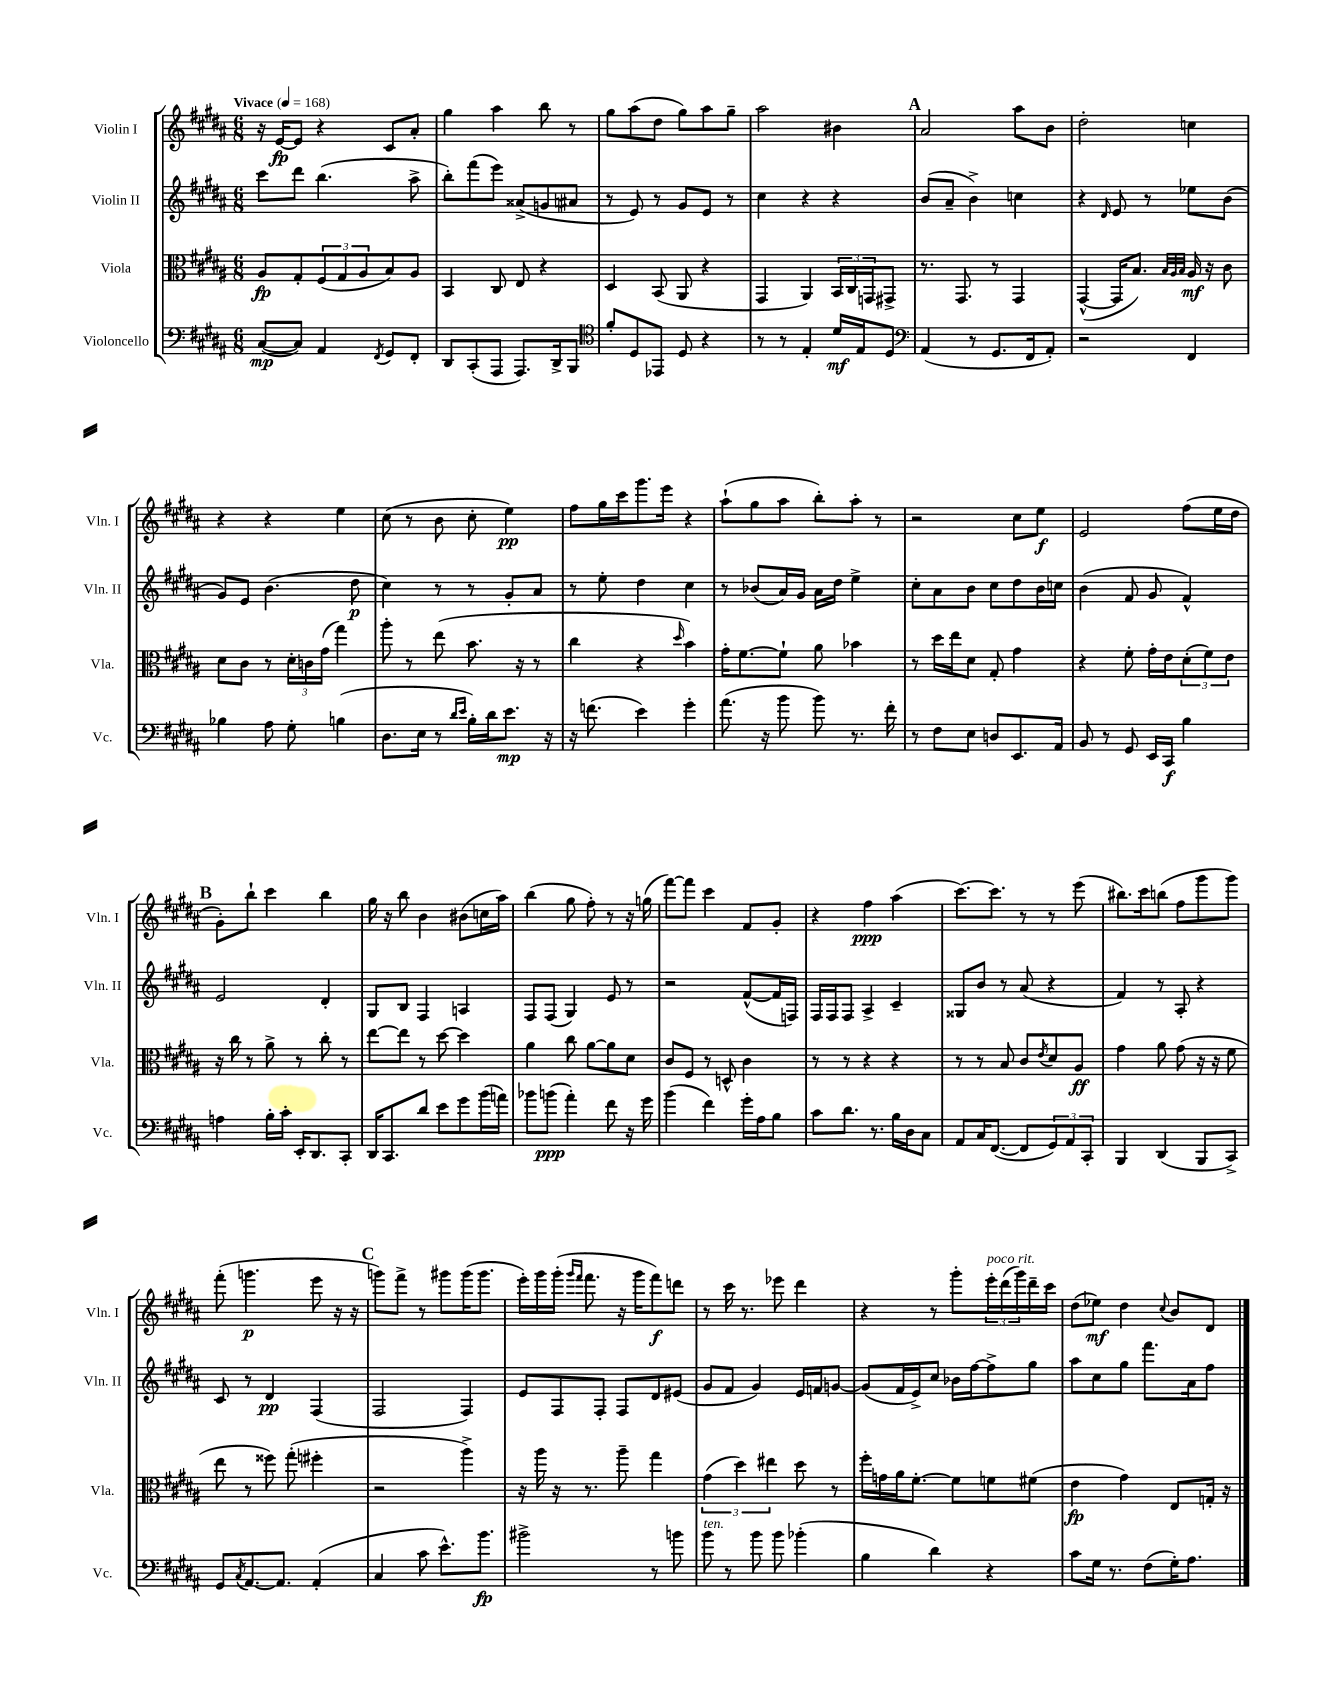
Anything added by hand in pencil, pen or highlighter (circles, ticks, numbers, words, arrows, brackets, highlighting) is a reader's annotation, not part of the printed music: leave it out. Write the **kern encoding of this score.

**kern	**dynam	**kern	**dynam	**kern	**dynam	**kern	**dynam
*part4	*part4	*part3	*part3	*part2	*part2	*part1	*part1
*staff4	*staff4	*staff3	*staff3	*staff2	*staff2	*staff1	*staff1
*I"Violoncello	*	*I"Viola	*	*I"Violin II	*	*I"Violin I	*
*I'Vc.	*	*I'Vla.	*	*I'Vln. II	*	*I'Vln. I	*
*clefF4	*	*clefC3	*	*clefG2	*	*clefG2	*
*k[f#c#g#d#a#]	*	*k[f#c#g#d#a#]	*	*k[f#c#g#d#a#]	*	*k[f#c#g#d#a#]	*
*M6/8	*	*M6/8	*	*M6/8	*	*M6/8	*
*MM168	*	*MM168	*	*MM168	*	*MM168	*
=1	=1	=1	=1	=1	=1	=1	=1
!	!	!	!	!	!	!LO:TX:a:B:t=Vivace	!
([8C#/L	mp	8A#/L	fp	8ccc#\L	.	16r	.
.	.	.	.	.	.	[16e/KL	fp
8C#/J])	.	8G#'/	.	8ddd#\J	.	8e/J]	.
4AA#/	.	(12F#/	.	(4.bb\	.	4r	.
.	.	12G#/	.	.	.	.	.
.	.	12A#/	.	.	.	.	.
8qFF#/	.	.	.	.	.	.	.
8GG#/L	.	8B/)	.	.	.	8c#/L	.
8FF#'/J	.	8A#/J	.	8aa#^\	.	8a#'/J	.
=2	=2	=2	=2	=2	=2	=2	=2
8DD#/L	.	4BB/	.	8bb'\L)	.	4gg#\	.
(8CC#'/	.	.	.	(8fff#\	.	.	.
8AAA#/J	.	8C#/	.	8eee\J)	.	4aa#\	.
8.AAA#/L)	.	8E/	.	(8a##X^/L	.	.	.
.	.	4r	.	8gn/	.	8bb\	.
16DD#^/k	.	.	.	.	.	.	.
8BBB/J	.	.	.	8a#X/J	.	8r	.
=3	=3	=3	=3	=3	=3	=3	=3
*clefC4	*	*	*	*	*	*	*
8f#'/L	.	4D#/	.	8r	.	8gg#\L	.
8D#/	.	.	.	8e/)	.	(8aa#\	.
8EE-X/J	.	(8BB/	.	8r	.	8dd#\J	.
8D#/	.	8AA#/	.	8g#/L	.	8gg#\L)	.
4r	.	4r	.	8e/J	.	8aa#\	.
.	.	.	.	8r	.	8gg#~\J	.
=4	=4	=4	=4	=4	=4	=4	=4
8r	.	4GG#/	.	4cc#\	.	2aa#\	.
8r	.	.	.	.	.	.	.
4E'/	.	4AA#/)	.	4r	.	.	.
16d#/LL	mf	24BB/LL	.	4r	.	4b#X\	.
.	.	24C#/	.	.	.	.	.
16E/J	.	.	.	.	.	.	.
.	.	24GGn/J	.	.	.	.	.
8D#/J	.	8GG#X^/J	.	.	.	.	.
!!LO:REH:place=s1:t=A
=5	=5	=5	=5	=5	=5	=5	=5
*clefF4	*	*	*	*	*	*	*
(4AA#/	.	8.r	.	(8b/L	.	2a#/	.
.	.	.	.	8a#~/J	.	.	.
.	.	8.GG#/	.	.	.	.	.
8r	.	.	.	4b^\)	.	.	.
8.GG#/L	.	8r	.	.	.	.	.
.	.	4GG#/	.	4ccn\	.	8aa#\L	.
16FF#/k	.	.	.	.	.	.	.
8AA#'/J)	.	.	.	.	.	8b\J	.
=6	=6	=6	=6	=6	=6	=6	=6
2r	.	([4GG#^^/	.	4r	.	2dd#'\	.
.	.	.	.	16qqd#/	.	.	.
.	.	16GG#/KL]	.	8e/	.	.	.
.	.	8.B/J)	.	.	.	.	.
.	.	.	.	8r	.	.	.
.	.	32qqB/LLL	.	.	.	.	.
.	.	32qqA#/	.	.	.	.	.
.	.	32qqB/JJJ	.	.	.	.	.
4FF#/	.	16A#/	mf	8ee-X\L	.	4ccn\	.
.	.	16r	.	.	.	.	.
.	.	8c#\	.	(8b\J	.	.	.
!!LO:LB:g=z
=7	=7	=7	=7	=7	=7	=7	=7
4B-X\	.	8d#\L	.	8g#/L)	.	4r	.
.	.	8c#\J	.	8e/J	.	.	.
8A#\	.	8r	.	(4.b\	.	4r	.
8G#'\	.	24d#'\LL	.	.	.	.	.
.	.	24cn\	.	.	.	.	.
.	.	(24g#\JJ	.	.	.	.	.
(4Bn\	.	4gg#\)	.	.	.	4ee\	.
.	.	.	.	8dd#\	p	.	.
=8	=8	=8	=8	=8	=8	=8	=8
8.D#\L	.	8aa#'\	.	4cc#\)	.	(8cc#\	.
.	.	8r	.	.	.	8r	.
16E\Jk	.	.	.	.	.	.	.
8r	.	(8ee\	.	8r	.	8b\	.
16qqd#/LL	.	.	.	.	.	.	.
16qqe/JJ	.	.	.	.	.	.	.
16B'\LL)	.	8.b\	.	8r	.	8cc#'\	.
16d#\J	.	.	.	.	.	.	.
8.e\J	mp	.	.	8g#'/L	.	4ee\)	pp
.	.	16r	.	.	.	.	.
.	.	8r	.	8a#/J	.	.	.
16r	.	.	.	.	.	.	.
=9	=9	=9	=9	=9	=9	=9	=9
16r	.	4cc#\	.	8r	.	8ff#\L	.
(8.fn\	.	.	.	.	.	.	.
.	.	.	.	8ee'\	.	16gg#\L	.
.	.	.	.	.	.	16ccc#\J	.
4e\)	.	4r	.	4dd#\	.	8.ggg#\	.
.	.	.	.	.	.	16eee\Jk	.
.	.	16qqdd#/	.	.	.	.	.
4g#'\	.	4b\)	.	4cc#\	.	4r	.
=10	=10	=10	=10	=10	=10	=10	=10
(8.a#\	.	16g#'\KL	.	8r	.	(8aa#`\L	.
.	.	[8.f#\	.	.	.	.	.
.	.	.	.	(8b-X/L	.	8gg#\	.
16r	.	.	.	.	.	.	.
8b\	.	8f#`\J]	.	16a#/L)	.	8aa#\J	.
.	.	.	.	16g#/JJ	.	.	.
8b\)	.	8a#\	.	16a#\LL	.	8bb'\L)	.
.	.	.	.	16dd#\JJ	.	.	.
8.r	.	4b-X\	.	4ee^\	.	8aa#'\J	.
.	.	.	.	.	.	8r	.
16f#'\	.	.	.	.	.	.	.
=11	=11	=11	=11	=11	=11	=11	=11
8r	.	8r	.	8cc#'\L	.	2r	.
8F#\L	.	16dd#\LL	.	8a#\	.	.	.
.	.	16ee\J	.	.	.	.	.
8E\J	.	8d#\J	.	8b\J	.	.	.
8Dn/L	.	8G#'/	.	8cc#\L	.	.	.
8.EE/	.	4g#\	.	8dd#\	.	8cc#\L	.
.	.	.	.	16b\L	.	8ee\J	f
16AA#/Jk	.	.	.	16ccn\JJ	.	.	.
=12	=12	=12	=12	=12	=12	=12	=12
8BB/	.	4r	.	(4b\	.	2e/	.
8r	.	.	.	.	.	.	.
8GG#/	.	8f#'\	.	8f#/	.	.	.
16EE/LL	.	16g#'\LL	.	8g#/	.	.	.
16CC#/JJ	f	16e\J	.	.	.	.	.
4B\	.	(12d#'\	.	4f#^^/)	.	(8ff#\L	.
.	.	12f#\)	.	.	.	.	.
.	.	.	.	.	.	16ee\L	.
.	.	12e\J	.	.	.	.	.
.	.	.	.	.	.	16dd#\JJ	.
!!LO:LB:g=z
!!LO:REH:place=s1:t=B
=13	=13	=13	=13	=13	=13	=13	=13
4An\	.	16r	.	2e/	.	8g#'\L)	.
.	.	16cc#\	.	.	.	.	.
.	.	8r	.	.	.	8bb`\J	.
16B'\LL	.	8a#^\	.	.	.	4ccc#\	.
16c#'\JJ	.	.	.	.	.	.	.
16EE'/KL	.	8r	.	.	.	.	.
8.DD#/	.	.	.	.	.	.	.
.	.	8cc#'\	.	4d#'/	.	4bb\	.
8CC#'/J	.	8r	.	.	.	.	.
=14	=14	=14	=14	=14	=14	=14	=14
16DD#/KL	.	[8ee\L	.	8G#/L	.	16gg#\	.
8.CC#/	.	.	.	.	.	16r	.
.	.	8ee\J]	.	8B/J	.	8bb\	.
8d#/J	.	8r	.	4F#/	.	4b\	.
8e\L	.	[8dd#\	.	.	.	.	.
8g#\	.	4dd#\]	.	4An/	.	(8b#X\L	.
(16b\L	.	.	.	.	.	16ccn\L	.
16an\JJ)	.	.	.	.	.	16aa#\JJ)	.
=15	=15	=15	=15	=15	=15	=15	=15
8b-X\L	.	4a#\	.	8F#/L	.	(4bb\	.
(8bn\J	ppp	.	.	(8F#/J	.	.	.
4a#'\)	.	8cc#\	.	4G#/)	.	8gg#\	.
.	.	[8a#\L	.	.	.	8ff#'\)	.
8f#\	.	8a#\]	.	8e/	.	8r	.
16r	.	8d#\J	.	8r	.	16r	.
16g#\	.	.	.	.	.	(16ggn\	.
=16	=16	=16	=16	=16	=16	=16	=16
(4b\	.	8c#/L	.	2r	.	[8fff#\L)	.
.	.	8F#/J	.	.	.	8fff#\J]	.
4f#\)	.	8r	.	.	.	4ccc#\	.
.	.	8Dn^^/	.	.	.	.	.
16g#'\LL	.	4c#\	.	([8f#^^/L	.	8f#/L	.
16A#\J	.	.	.	.	.	.	.
8B\J	.	.	.	16f#/L]	.	8g#'/J	.
.	.	.	.	16Fn/JJ)	.	.	.
=17	=17	=17	=17	=17	=17	=17	=17
8c#\L	.	8r	.	16F#/LL	.	4r	.
.	.	.	.	16F#/J	.	.	.
8.d#\J	.	8r	.	8F#/J	.	.	.
.	.	4r	.	4A#^/	.	4ff#\	ppp
8.r	.	.	.	.	.	.	.
16B\LL	.	4r	.	4c#~/	.	(4aa#\	.
16D#\J	.	.	.	.	.	.	.
8C#\J	.	.	.	.	.	.	.
=18	=18	=18	=18	=18	=18	=18	=18
8AA#/L	.	8r	.	8G##X/L	.	[8.ccc#\L)	.
16C#/K	.	8r	.	8b/J	.	.	.
([8.FF#/J	.	.	.	.	.	8.ccc#\J]	.
.	.	8B/	.	8r	.	.	.
8FF#/L]	.	8c#/L	.	(8a#/	.	8r	.
.	.	8qe/	.	.	.	.	.
12GG#/)	.	8d#/	.	4r	.	8r	.
12AA#/	.	.	.	.	.	.	.
.	.	8A#/J	ff	.	.	(8eee\	.
12CC#'/J	.	.	.	.	.	.	.
=19	=19	=19	=19	=19	=19	=19	=19
4BBB/	.	4g#\	.	4f#/)	.	8.bb#X\L)	.
.	.	.	.	.	.	16ccc#\k	.
(4DD#/	.	8a#\	.	8r	.	(8bbn\J	.
.	.	(8g#\	.	8A#'/	.	8ff#\L	.
8BBB/L	.	16r	.	4r	.	8ggg#\	.
.	.	16r	.	.	.	.	.
8CC#^/J)	.	8f#\	.	.	.	8ggg#\J)	.
!!LO:LB:g=z
=20	=20	=20	=20	=20	=20	=20	=20
8GG#/L	.	8ee\	.	8c#/	.	(8fff#'\	.
8qC#/	.	.	.	.	.	.	.
[8.AA#/	.	8r	.	8r	.	4.gggn\	p
.	.	8ff##X\)	.	4d#/	pp	.	.
8.AA#/J]	.	.	.	.	.	.	.
.	.	(8gg#'\	.	.	.	.	.
(4AA#'/	.	4ff#X'\	.	(4F#/	.	8eee\	.
.	.	.	.	.	.	16r	.
.	.	.	.	.	.	16r	.
!!LO:REH:place=s1:t=C
=21	=21	=21	=21	=21	=21	=21	=21
4C#/	.	2r	.	2F#/	.	8gggn\L)	.
.	.	.	.	.	.	8fff#^\J	.
8c#\	.	.	.	.	.	8r	.
8.e^^\L)	.	.	.	.	.	8ggg#X\L	.
.	.	4aa#^\)	.	4F#/)	.	(16ggg#\K	.
8.b\J	fp	.	.	.	.	8.ggg#\J	.
=22	=22	=22	=22	=22	=22	=22	=22
2b#X^\	.	16r	.	8e/L	.	16eee'\LL)	.
.	.	16aa#\	.	.	.	16ggg#\	.
.	.	16r	.	8F#/	.	(16ggg#'\JJ	.
.	.	.	.	.	.	16qqggg#/LL	.
.	.	.	.	.	.	16qqfff#/JJ	.
.	.	8.r	.	.	.	8.fff#\	.
.	.	.	.	8F#'/J	.	.	.
.	.	8aa#~\	.	8F#/L	.	16r	.
.	.	.	.	.	.	16ggg#\KL	.
8r	.	4gg#\	.	8d#/	.	8fff#\)	f
8bn\	.	.	.	(8e#X/J	.	8dddn\J	.
=23	=23	=23	=23	=23	=23	=23	=23
!LO:TX:a:i:t=ten.	!	!	!	!	!	!	!
8b\	.	(6g#\	.	8g#/L	.	8r	.
8r	.	.	.	8f#/J	.	16ccc#\	.
.	.	6dd#\)	.	.	.	.	.
.	.	.	.	.	.	8.r	.
8b\	.	.	.	4g#/)	.	.	.
.	.	6ee#X\	.	.	.	.	.
8b\	.	.	.	.	.	8eee-X\	.
(4b-X'\	.	8dd#\	.	16e/LL	.	4ddd#\	.
.	.	.	.	16fn/J	.	.	.
.	.	8r	.	[8gn/J	.	.	.
=24	=24	=24	=24	=24	=24	=24	=24
4B\	.	16ff#'\LL	.	(8g/L]	.	4r	.
.	.	16gn\	.	.	.	.	.
.	.	16a#\J	.	16f#/L	.	.	.
.	.	[8.f#'\J	.	16e^/J)	.	.	.
4d#\)	.	.	.	8cc#/J	.	8r	.
.	.	8f#\L]	.	16b-X\LL	.	8ggg#'\L	.
.	.	.	.	[16ff#\J	.	.	.
!	!	!	!	!	!	!LO:TX:a:i:t=poco rit.	!
4r	.	8fn\	.	8ff#^\]	.	24eee'\L	.
.	.	.	.	.	.	(24ddd#\	.
.	.	.	.	.	.	24ggg#\)	.
.	.	(8f#X\J	.	8gg#\J	.	16ddd#~\	.
.	.	.	.	.	.	16ccc#\JJ	.
=25	=25	=25	=25	=25	=25	=25	=25
8c#\L	.	4e\	fp	8aa#\L	.	(8dd#\L	.
16G#\Jk	.	.	.	8cc#\	.	8ee-X\J)	mf
8.r	.	.	.	.	.	.	.
.	.	4g#\)	.	8gg#\J	.	4dd#\	.
(8F#\L	.	.	.	8.fff#\L	.	.	.
.	.	.	.	.	.	8qqcc#/	.
16G#'\K)	.	8E/L	.	.	.	8b/L	.
8.A#\J	.	.	.	16a#\k	.	.	.
.	.	16Gn'/Jk	.	8ff#\J	.	8d#/J	.
.	.	16r	.	.	.	.	.
==	==	==	==	==	==	==	==
*-	*-	*-	*-	*-	*-	*-	*-
